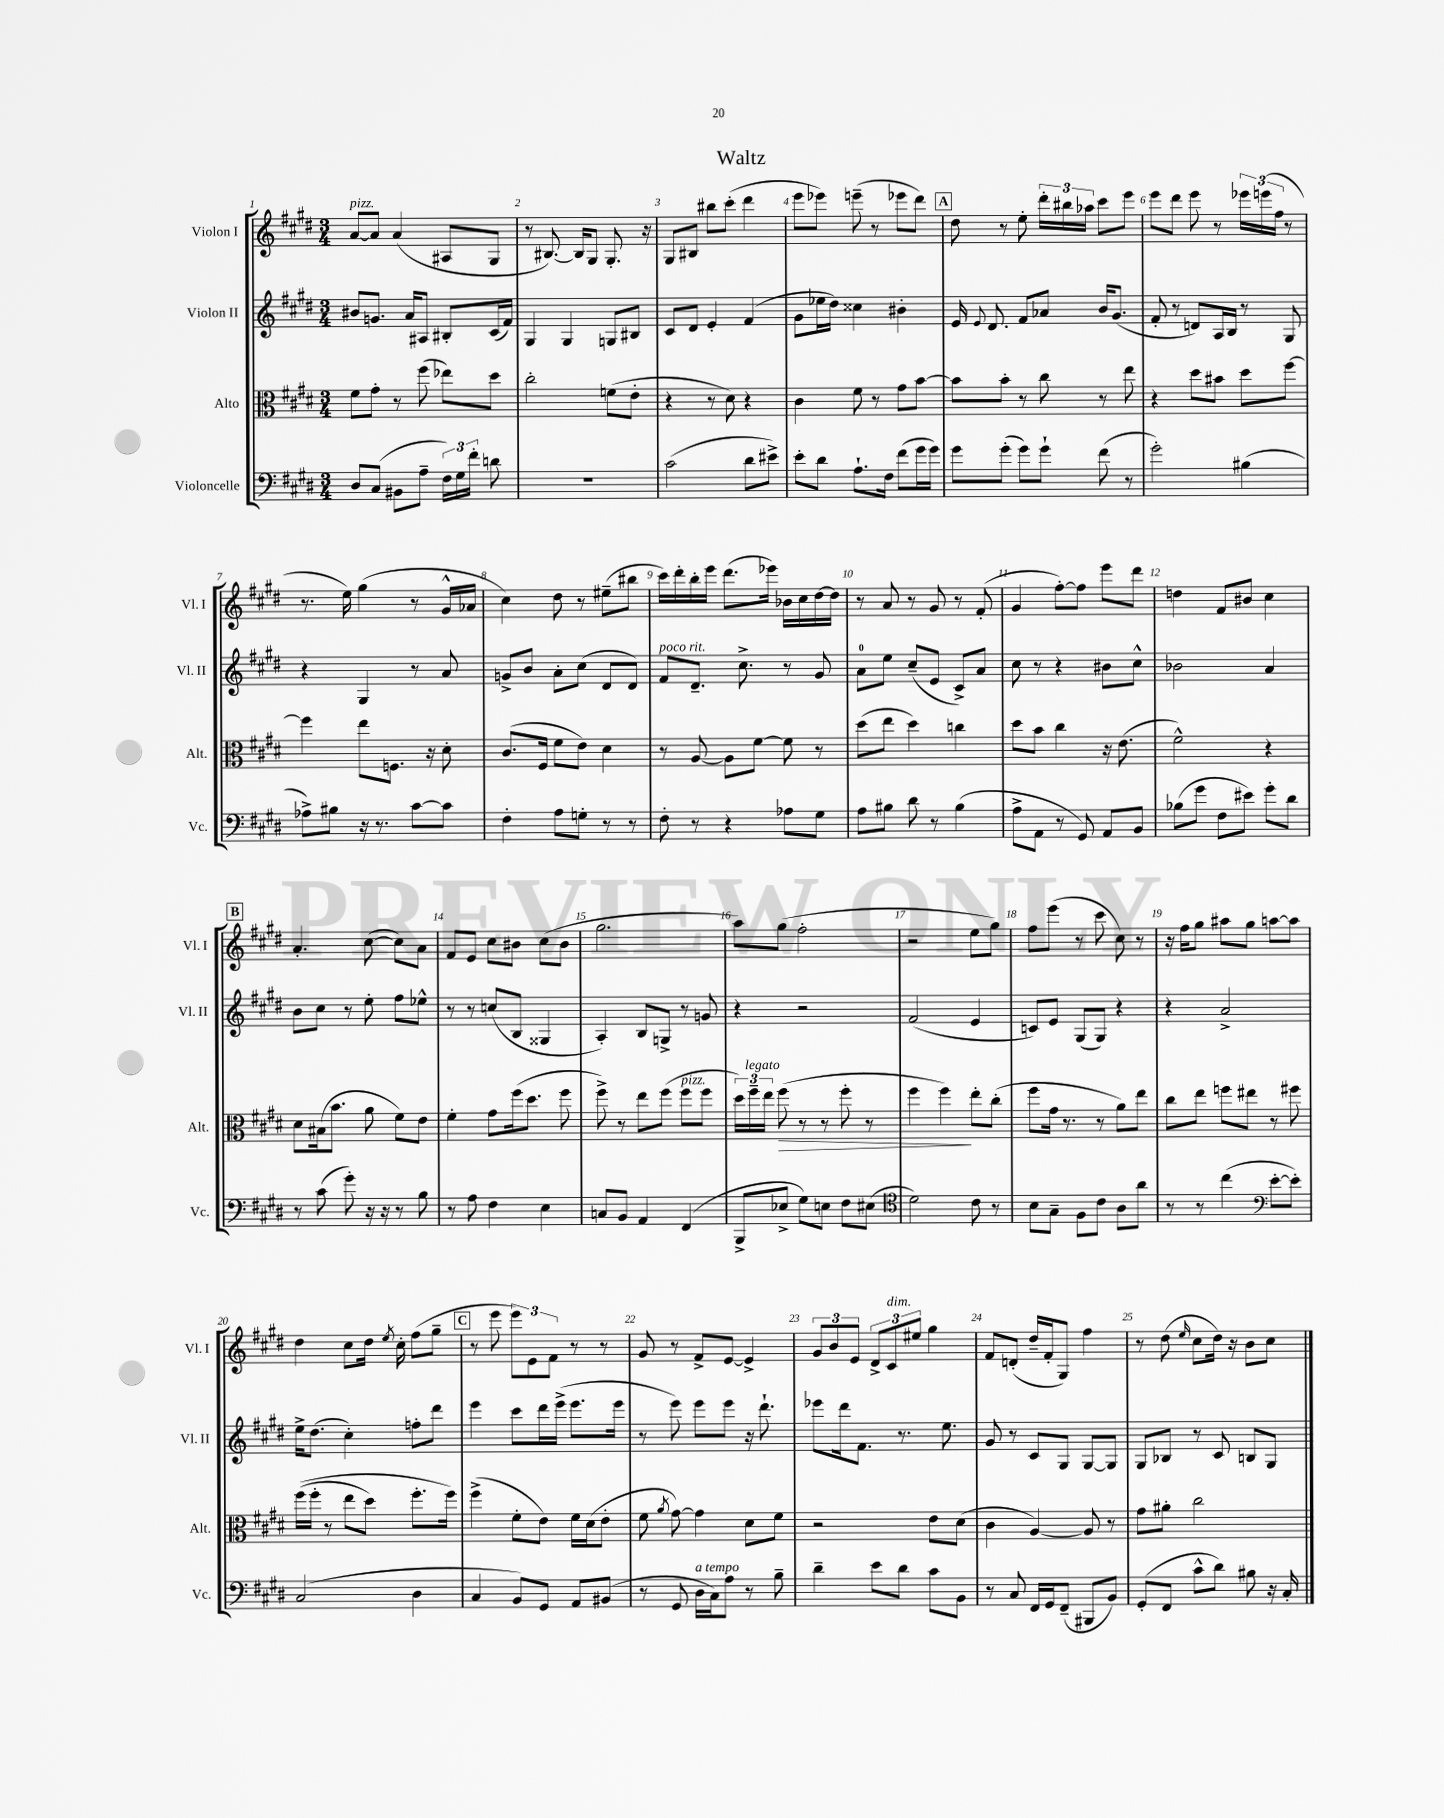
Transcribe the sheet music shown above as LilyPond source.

\header { title = "Waltz" }
<<
\new StaffGroup <<
\new Staff = "s0" \with { instrumentName = "Violon I" shortInstrumentName = "Vl. I" } {
    \clef treble \key e \major \numericTimeSignature \time 3/4
    \autoBeamOff a'8[~^\markup { \italic "pizz." } a'8] a'4( ais8[ gis8] |
    r8 bis8.~) bis16[ gis8] gis8.-. r16 |
    gis8[ bis8] bis''8[ cis'''8]-.( dis'''4 |
    e'''8[ ees'''8]) e'''8--( r8 ees'''8[ dis'''8]) |
    \mark \markup { \box "A" } dis''8 r8 e''8-. \tuplet 3/2 { dis'''16[-. bis''16 aes''16] } cis'''8[ e'''8] |
    e'''8[ dis'''8] e'''8 r8 \tuplet 3/2 { ees'''16[ e'''16( fis''16] } r8 |
    r8. e''16) gis''4( r8 gis'16[-^ aes'16] |
    cis''4) dis''8 r8 eis''8[--( bis''8] |
    cis'''16[) dis'''16-. b''16-. e'''16] dis'''8.[( ees'''16]) bes'16[ cis''16 dis''16~ dis''16] |
    r8 a'8 r8 gis'8 r8 fis'8-.( |
    gis'4 fis''8[~-.) fis''8] e'''8[ dis'''8] |
    d''4 fis'8[ bis'8] cis''4 |
    \mark \markup { \box "B" } a'4.-. cis''8~( cis''8[) a'8] |
    fis'8[ e'8] cis''8[ bis'8] cis''8[( bis'8] |
    gis''2. |
    a''8[) gis''8]( fis''2-. |
    r2 e''8[ gis''8]) |
    fis''8[ e'''8]( r8 cis'''8 cis''8) r8 |
    r16 fis''16[ gis''8] ais''8[ gis''8] a''8[~ a''8] |
    dis''4 cis''8[ dis''16] \acciaccatura { e''8 } cis''16-. fis''8[( gis''8]-- |
    \mark \markup { \box "C" } r8 e'''8 \tuplet 3/2 { e'''8[) e'8 fis'8] } r8 r8 |
    gis'8 r8 fis'8[-> e'8]~ e'4-> |
    \tuplet 3/2 { gis'8[ b'8 e'8] } \tuplet 3/2 { dis'8[-> cis'8^\markup { \italic "dim." } eis''8] } gis''4 |
    fis'8[ d'8]-.( dis''16[-- fis'16-. gis8]) fis''4 |
    r8 dis''8( \grace { e''16 } cis''8[ dis''16]) r16 b'8[ cis''8] \bar "|." |
}
\new Staff = "s1" \with { instrumentName = "Violon II" shortInstrumentName = "Vl. II" } {
    \clef treble \key e \major \numericTimeSignature \time 3/4
    \autoBeamOff bis'8[ g'8.] a'16[ ais8] bis8[-. cis'16( fis'16]) |
    gis4 gis4 g8[ bis8] |
    cis'8[ dis'8] e'4-. fis'4( |
    gis'8[ ees''16 dis''16]) cisis''4 bis'4-. |
    \mark \markup { \box "A" } e'16 \appoggiatura { e'8 } dis'8. fis'8[ aes'8] b'16[ gis'8.]( |
    fis'8-. r8 d'8[) a16 b16] r8 gis8 |
    r4 gis4 r8 a'8 |
    g'8[-> b'8] a'8[-. cis''8]( dis'8[ dis'8]) |
    fis'8[^\markup { \italic "poco rit." } dis'8.]-- cis''8.-> r8 gis'8 |
    a'8[-0 e''8] cis''8[--( e'8] cis'8[->) a'8] |
    cis''8 r8 r4 bis'8[ cis''8]-^ |
    bes'2 a'4 |
    \mark \markup { \box "B" } b'8[ cis''8] r8 e''8-. fis''8[ ees''8]-^ |
    r8 r8 c''8[( b8] gisis4 |
    a4-.) b8[ g8]-> r8 g'8 |
    r4 r2 |
    fis'2( e'4 |
    c'8[) e'8] gis8[( gis8]) r4 |
    r4 a'2-> |
    e''16[-> dis''8.]( cis''4-.) f''8[-. dis'''8] |
    \mark \markup { \box "C" } e'''4 cis'''8[ dis'''16 e'''16]->( e'''8.[ e'''16] |
    r8 e'''8) e'''8[ e'''8] r16 dis'''8.-! |
    ees'''8[ dis'''16 fis'8.] r8. e''8. |
    gis'8 r8 cis'8[ gis8] gis8[~ gis8] |
    gis8[ bes8] r8 cis'8 b8[ gis8] \bar "|." |
}
\new Staff = "s2" \with { instrumentName = "Alto" shortInstrumentName = "Alt." } {
    \clef alto \key e \major \numericTimeSignature \time 3/4
    \autoBeamOff fis'8[ gis'8]-. r8 fis''8( ees''8[) dis''8] |
    cis''2-. f'8[( e'8]-. |
    r4 r8 dis'8) r4 |
    cis'4 fis'8 r8 gis'8[ b'8]~ |
    \mark \markup { \box "A" } b'8[ b'8]-. r8 cis''8 r8 e''8 |
    r4 dis''8[ bis'8] dis''8[ fis''8]~ |
    fis''4 e''8[ f8.] r16 dis'8-. |
    cis'8.[( fis16] fis'8[ e'8]) dis'4 |
    r8 a8~ a8[ fis'8]~ fis'8 r8 |
    dis''8[( e''8] dis''4) c''4 |
    dis''8[ b'8] cis''4 r16 e'8.( |
    fis'2-^) r4 |
    \mark \markup { \box "B" } dis'8[ bis16( b'8.] a'8 fis'8[) e'8] |
    fis'4-. gis'8[ fis''16( dis''8.] fis''8 |
    fis''8->) r8 e''8[ fis''8]( fis''8[^\markup { \italic "pizz." } fis''8] |
    \tuplet 3/2 { dis''16[) fis''16--^\markup { \italic "legato" } e''16] } fis''8\>( r8 r8 fis''8-. r8 |
    fis''4 fis''4\!) e''8[-. cis''8]-.( |
    fis''8[ gis'16] r8. r8 a'8[) e''8] |
    cis''8[ e''8] f''8[ eis''8] r8 fis''8 |
    fis''16[(\( fis''16]-. r8 e''8[ dis''8]) fis''8.[-. fis''16]\) |
    \mark \markup { \box "C" } fis''4->( fis'8[-. e'8]) fis'16[ dis'16( e'8]-. |
    fis'8 \acciaccatura { a'8 } gis'8~) gis'4 dis'8[ fis'8] |
    r2 e'8[ dis'8]( |
    cis'4 a4~) a8 r8 |
    gis'8[ ais'8]-. cis''2 \bar "|." |
}
\new Staff = "s3" \with { instrumentName = "Violoncelle" shortInstrumentName = "Vc." } {
    \clef bass \key e \major \numericTimeSignature \time 3/4
    \autoBeamOff dis8[ cis8]( bis,8[ a8]-- \tuplet 3/2 { fis16[) gis16 fis'16]-. } d'8 |
    R2. |
    cis'2( dis'8[ eis'8]->) |
    e'8[-. dis'8] a8.[-! fis16] fis'8[( gis'16 gis'16]) |
    \mark \markup { \box "A" } gis'8[ gis'8]-.( gis'8[) gis'8]-! fis'8( r8 |
    gis'2-.) bis4( |
    aes8[->) bis8] r16 r8. cis'8[~ cis'8] |
    fis4-. a8[ g8]-. r8 r8 |
    fis8-. r8 r4 aes8[ gis8] |
    a8[ bis8] dis'8 r8 bis4( |
    a8[-> a,8] r8 gis,8) a,8[ b,8] |
    bes8[( gis'8] fis8[ eis'8]) gis'8[-. dis'8] |
    \mark \markup { \box "B" } r8 cis'8( gis'8-.) r16 r16 r8 b8 |
    r8 a8 fis4 e4 |
    c8[ b,8] a,4 fis,4( |
    b,,8[-> ees8]-> gis8[) e8] fis8[ eis8]( |
    \clef tenor dis'2) cis'8 r8 |
    b8[ gis8]-- fis8[ cis'8] a8[ a'8] |
    r8 r8 cis''4( \clef bass e'8[~-. e'8]-.) |
    cis2( dis4 |
    \mark \markup { \box "C" } cis4 b,8[) gis,8] a,8[ bis,8]( |
    r8 gis,8 dis16[^\markup { \italic "a tempo" } cis16) a8] r8 b8-- |
    dis'4-- e'8[ dis'8] cis'8[ b,8] |
    r8 cis8 fis,16[ gis,16 fis,8]--( bis,,8[ b,8]) |
    gis,8[-.( fis,8] cis'8[-^ dis'8]) bis8 r16 cis16-. \bar "|." |
}
>>
>>
\layout { \context { \Score \override BarNumber.break-visibility = ##(#f #t #t) barNumberVisibility = #all-bar-numbers-visible } }
